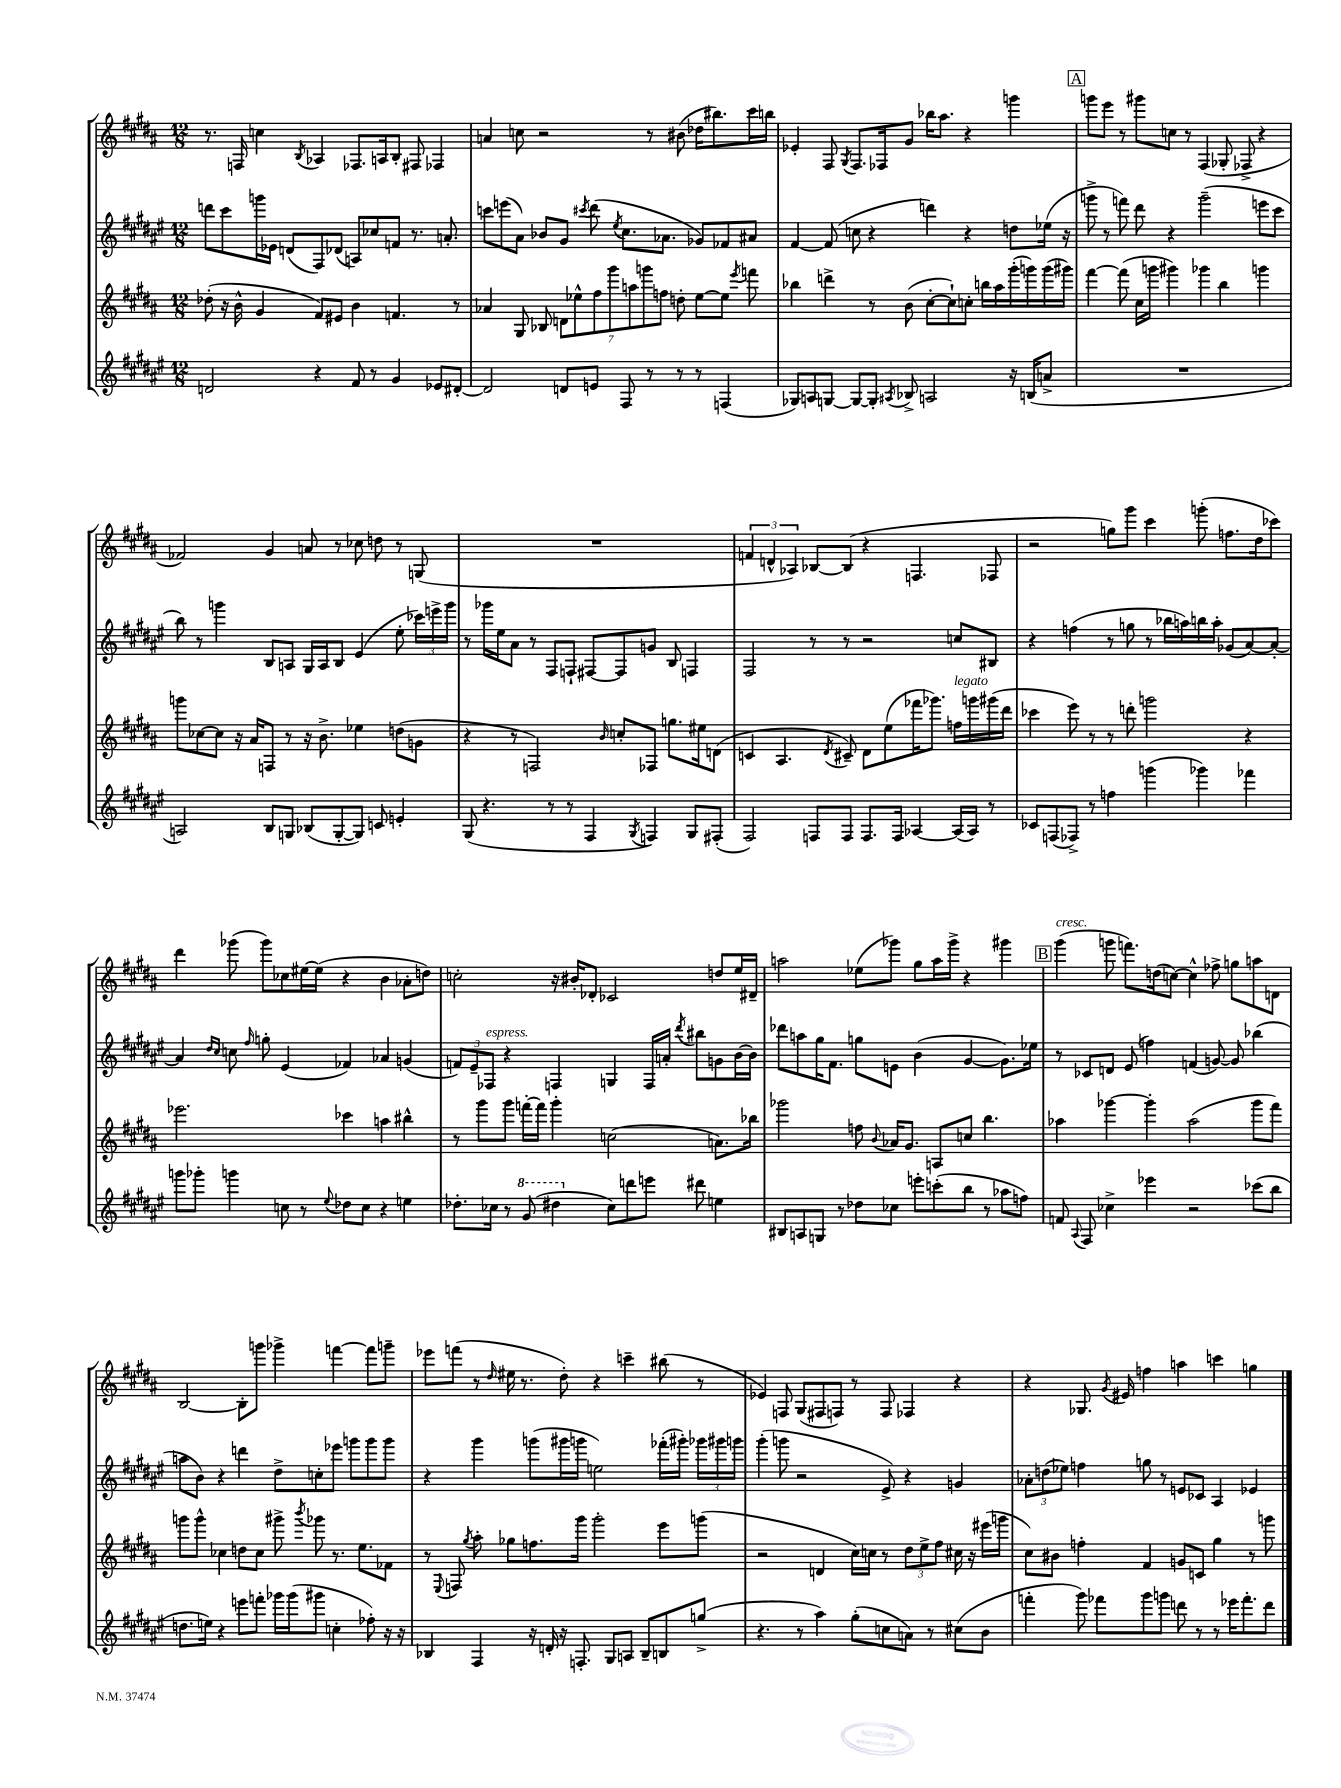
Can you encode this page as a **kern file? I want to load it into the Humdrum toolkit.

**kern	**kern	**kern	**kern
*part4	*part3	*part2	*part1
*staff4	*staff3	*staff2	*staff1
*clefG2	*clefG2	*clefG2	*clefG2
*k[f#c#g#d#a#e#]	*k[f#c#g#d#a#]	*k[f#c#g#d#a#e#]	*k[f#c#g#d#a#]
*M12/8	*M12/8	*M12/8	*M12/8
=67	=67	=67	=67
2dn/	(8dd-X'\	8dddn\L	8.r
.	16r	8ccc#\	.
.	16b^^\	.	16Fn/
.	4g#/	16gggn\L	4ccn\
.	.	16e-X\JJ	.
.	.	(8dn/L	.
.	.	.	8qB/
4r	8f#/L)	8F#/)	4A-X/
.	8e#X/J	(8d-X/J	.
8f#/	4b\	8An/L)	8.F-X/L
8r	.	8cc-X/	.
.	.	.	16An/k
4g#/	4.fn/	8fn/J	8B'/J
.	.	8.r	8F#X/
8e-X/L	.	.	4F-X/
.	.	8.an'/	.
[8d#X'/J	8r	.	.
=68	=68	=68	=68
2d#/]	4a-X/	8cccn\L	4an/
.	.	(8eeen\	.
.	8G#/	8a#\J)	8ccn\
.	8B-X/	8b-X/L	2r
8dn/L	14dn\L	8g#/J	.
.	14ee-X^^\	.	.
.	.	8qccc#X/	.
8en/J	.	(8ddd#\	.
.	14ff#\	.	.
.	14ggg#\	.	.
.	.	8qee#/	.
8F#/	.	8.cc#\L	.
.	14aan\	.	.
.	14gggn\	.	.
8r	.	.	8r
.	14ffn\J	.	.
.	.	8.a-X\J	.
8r	8ddn'\	.	(8b#X\
8r	[8ee-\L	8g-X/L)	16dd-X\KL
.	.	.	8.bb#X\)
(4Fn/	8ee-\J]	8f-X/	.
.	8qeee/	.	.
.	8fffn\	8a#X/J	16ccc#\L
.	.	.	16bbn\JJ
=69	=69	=69	=69
8G-X/L)	4bb-X\	[4f#/	4e-X'/
8An/	.	.	.
[8Gn/J	4dddn^\	(8f#/]	8F#/
.	.	.	8qG#/
8G/L_	.	8ccn\	8.F#/L
8G'/J]	8r	4r	.
.	.	.	16F-X/k
8qA#X/	.	.	.
8B-X^/	(8b\	.	8g#/J
2An/	[8cc#'\L	4dddn\)	16bb-X\KL
.	.	.	8.aa#\J
.	8cc#`\])	.	.
.	8ccn'\J	4r	4r
.	16bbn\LL	.	.
.	16aa#\	.	.
16r	(16ggg#'\	8ddn\L	4gggn\
(16Bn/KL	16gggn\)	.	.
8an^/J	(16ggg\	(16ee-X\Jk	.
.	16ggg#X\JJ)	16r	.
!!LO:REH:place=s1:t=A
=70	=70	=70	=70
1.r	[4fff#\	8gggn^\	8gggn\L
.	.	8r	8eee\J
.	(8fff#\]	8fffn\)	8r
.	16cc#\LL	8ddd#\	8ggg#X\L
.	16gggn\JJ	.	.
.	4ggg#X\)	4r	8ccn\J
.	.	.	8r
.	4ggg-X\	(2ggg~\	(4F#/
.	4bb\	.	8G-X'/
.	.	.	8F-X^/
.	4gggn\	8eeen\L	4r
.	.	8ccc#\J	.
!!LO:LB:g=z
=71	=71	=71	=71
2An/)	8gggn\L	8bb\)	2f-X/)
.	[8cc-X\	8r	.
.	8cc-\J]	4gggn\	.
.	16r	.	.
.	16a#/KL	.	.
8B/L	8Fn/J	8B/L	4g#/
8Gn/J	8r	8An/J	.
(8B-X/L	16r	16G#/LL	8an/
.	8.b^\	16A/J	.
[8G'/	.	8B/J	8r
8G/J])	4ee-X\	(4e#/	8cc-X\
8cn/	.	.	8ddn\
4en'/	(8ddn\L	8ee#'\	8r
.	8gn\J	24ccc-X\LL)	(8Gn/
.	.	24eeen^\	.
.	.	24ggg\JJ	.
=72	=72	=72	=72
(8G#/	4r	8r	1.r
4.r	.	16ggg-X\LL	.
.	.	16ee#\J	.
.	8r	8a#\J	.
.	2Fn/)	8r	.
8r	.	8F#/L	.
8r	.	8Fn`/J	.
4F#/	.	[8F#X/L	.
.	16qqb/	.	.
.	8ccn'/L	8F#/]	.
8qG#/	.	.	.
4Fn/)	8F-X/J	8gn/J	.
.	8.ggn\L	8B/	.
8G#/L	.	4Fn/	.
.	16ee#X\k	.	.
(8F#X'/J	(8dn\J	.	.
=73	=73	=73	=73
2F#/)	4cn/	2F#/	6fn/
.	.	.	6dn^^/
.	4.A#/	.	.
.	.	.	6A-X/)
8Fn/L	.	8r	[8B-X/L
.	8qd#/	.	.
8F/J	8c#X~/)	8r	(8B-/J]
8.F/L	8d#\L	2r	4r
.	(8ee\	.	.
16F/Jk	.	.	.
[4A-X/	16fff-X\K	.	4.Fn/
.	8.ggg-X\J)	.	.
!	!LO:TX:a:i:t=legato	!	!
(16A-/LL]	16ffn\LL	8ccn/L	.
16A-/JJ)	16gggn\	.	.
8r	(16ggg#X\	8B#X/J	8F-X/
.	16ddd#\JJ	.	.
=74	=74	=74	=74
8c-X/L	4ccc-X\	4r	2r
(8Fn/	.	.	.
8F-X^/J)	8eee\)	(4ffn\	.
8r	8r	.	.
4ffn\	8r	8r	8ggn\L)
.	8dddn'\	8ggn\	8ggg#\J
(4gggn\	2gggn\	8r	4ccc#\
.	.	16bb-X\LL	.
.	.	16aan\)	.
4ggg-X\)	.	16bbn\	(8gggn'\
.	.	16aa'\JJ	.
.	.	(8g-X/L	8.ffn\L
4fff-X\	4r	[8a#/)	.
.	.	.	16dd#\k
.	.	8a#'/J_	8ccc-X\J)
!!LO:LB:g=z
=75	=75	=75	=75
8gggn\L	2.eee-X\	4a#/]	4ddd#\
8ggg-X'\J	.	.	.
.	.	16qqdd#/LL	.
.	.	16qqcc#/JJ	.
4gggn\	.	8ccn\	(8ggg-X\
.	.	16qqff#/	.
.	.	8ggn'\	8ggg-\L)
8ccn\	.	(4e#/	8cc-X\
8r	.	.	[16ee#X\L
.	.	.	(16ee#\JJ]
8qqee#/	.	.	.
8dd-X\L	4ccc-X\	4f-X/)	4r
8cc\J	.	.	.
4r	4aan\	4a-X/	4b\
4een\	4bb#X^^\	(4gn/	8a-X'\L
.	.	.	8ddn\J)
=76	=76	=76	=76
8.dd-X'\L	8r	12fn/L)	2ccn'\
.	.	12e#~/	.
.	8ggg#\L	.	.
!	!	!LO:TX:a:i:t=espress.	!
.	.	12F-X/J	.
16cc-X\Jk	.	.	.
8r	8ggg#\J	4r	.
*8va	*	*	*
(8gg#/	[16fffn'\LL	.	.
.	16fff\JJ]	.	.
4ddd#X\	4ggg#'\	4Fn/	16r
.	.	.	16b#X'/KL
.	.	.	8d-X'/J
*X8va	*	*	*
8cc-\L)	(2ccn\	4Gn/	2c-X/
8dddn\	.	.	.
8eeen\J	.	16F/LL	.
.	.	16an'/JJ	.
.	.	8qddd#/	.
8ddd#X\	.	8bb#X\L	.
4een\	8.an\L)	8gn\	8ddn/L
.	.	[16b\L	16ee/L
.	16bb-X\Jk	16b\JJ]	16d#X~/JJ
=77	=77	=77	=77
8B#X/L	2ggg-X\	8ddd-X\L	2aan\
8An/	.	8aan\	.
8Gn/J	.	16gg#\K	.
.	.	8.f#\J	.
8r	.	.	.
8dd-X\L	8ffn\	8ggn\L	(8ee-X\L
.	8qqb/	.	.
8cc-X\J	16a-X/KL	8en\J	8ggg-X\J)
.	8.g#/J	.	.
8eeen'\L	.	(4b\	8gg#\L
(8cccn'\	8An/L	.	16aa\L
.	.	.	16ggg-^\JJ
8bb\J	8ccn/J	[4g#/	4r
8r	4.bb\	.	.
8aa-X\L	.	8.g#\L])	4ggg#X\
8ffn\J)	.	.	.
.	.	16ee-X\Jk	.
!!LO:REH:place=s1:t=B
=78	=78	=78	=78
!	!	!	!LO:TX:a:i:t=cresc.
8fn/	4aa-X\	8r	(4ggg#\
8qqA#/	.	.	.
8F#/	.	8c-X/L	.
4cc-X^\	[4ggg-X\	8dn/J	8gggn\
.	.	(8e#/	8.fffn\L)
4eee-X\	4ggg-'\]	4ffn\)	.
.	.	.	(16ddn\k
.	.	.	[8ccn\J)
2r	(2aa-\	(4fn/	4cc^^\]
.	.	[8gn/)	8ff-X^\
.	.	8g/]	8ggn\L
(8ccc-X\L	8ggg-\L	(4bb-X\	8aan\
8bb\J	8fff#\J)	.	8dn\J
!!LO:LB:g=z
=79	=79	=79	=79
8.ddn\L	8gggn\L	8aan\L	[2B/
.	8ggg^^\J	8b\J)	.
16een\Jk)	.	.	.
4r	4cc-X\	4r	.
8eeen\L	8ddn\L	4dddn\	8B'\L]
8fffn'\J	8cc-\J	.	8gggn\J
16ggg-X\LL	8ggg#X^\	8dd#^\L	4ggg-X^\
(16ggg-\J	.	.	.
.	8qbbb/	.	.
8ggg#X\J	8ggg-X\	8ccn'\	.
4ccn'\	8.r	8eee-X\J	[4fffn\
.	.	8gggn\L	.
.	8.ee\L	.	.
8ff-X'\)	.	8ggg\	8fff\L]
16r	8f-X\J	8ggg\J	8gggn~\J
16r	.	.	.
=80	=80	=80	=80
4B-X/	8r	4r	8eee-X\L
.	8qqE/	.	.
.	8Fn/	.	(8fffn\J
.	8qgg#/	.	.
4F#/	8aa#'\	4ggg#\	8r
.	.	.	16qqdd#/
.	8gg-X\L	.	16ee#X\
.	.	.	8.r
16r	8.ffn\	(8gggn\L	.
16dn'/	.	.	.
16r	.	16ggg#X\L	8dd#'\)
8.Fn'/	16ggg#\Jk	16gggn\JJ	.
.	2ggg#'\	2een\)	4r
8G#/L	.	.	.
8An/J	.	.	4cccn~\
8B-~/L	.	.	.
8Bn/	8eee\L	(16fff-X'\LL	(8bb#X\
.	.	16ggg#X'\JJ)	.
(8ggn^/J	(8gggn\J	24ggg-X\LL	8r
.	.	24ggg#X\	.
.	.	24gggn\JJ	.
=81	=81	=81	=81
4.r	2r	(4ggg#'\	4e-X/)
.	.	8gggn\	8Fn/
8r	.	2r	(8G#/L
4aa#\)	4dn/	.	8F#X/
.	.	.	8Fn/J)
(8gg#'\L	16cc#\LL)	.	8r
.	16ccn\JJ	.	.
8ccn\	8r	8e#^/)	8F/
8an\J)	12dd#\L	4r	4F-X/
.	12ee^\	.	.
8r	.	.	.
.	12ff#\J	.	.
(8cc#X\L	16cc#X\	4gn/	4r
.	16r	.	.
8b\J	(16eee#X\LL	.	.
.	16gggn\JJ	.	.
=82	=82	=82	=82
4fffn'\	8cc#\L)	12a-X'\L	4r
.	.	(12ddn\	.
.	8b#X\J	.	.
.	.	12ee-X\J)	.
8ggg#\)	4ffn'\	4ffn\	8.G-X/
8fff-X\L	.	.	.
.	.	.	8qg#/
.	.	.	16e#X/
8ggg#\	4f#/	8ggn\	4ffn\
8gggn\J	.	8r	.
8dddn\	8gn/L	8en/L	4aan\
8r	8cn/J	8c-X/J	.
8r	4gg#\	4A#/	4cccn\
16eee-X\KL	.	.	.
8.fff-'\	.	.	.
.	8r	4e-X/	4ggn\
8ddd\J	8gggn\	.	.
==	==	==	==
*-	*-	*-	*-
